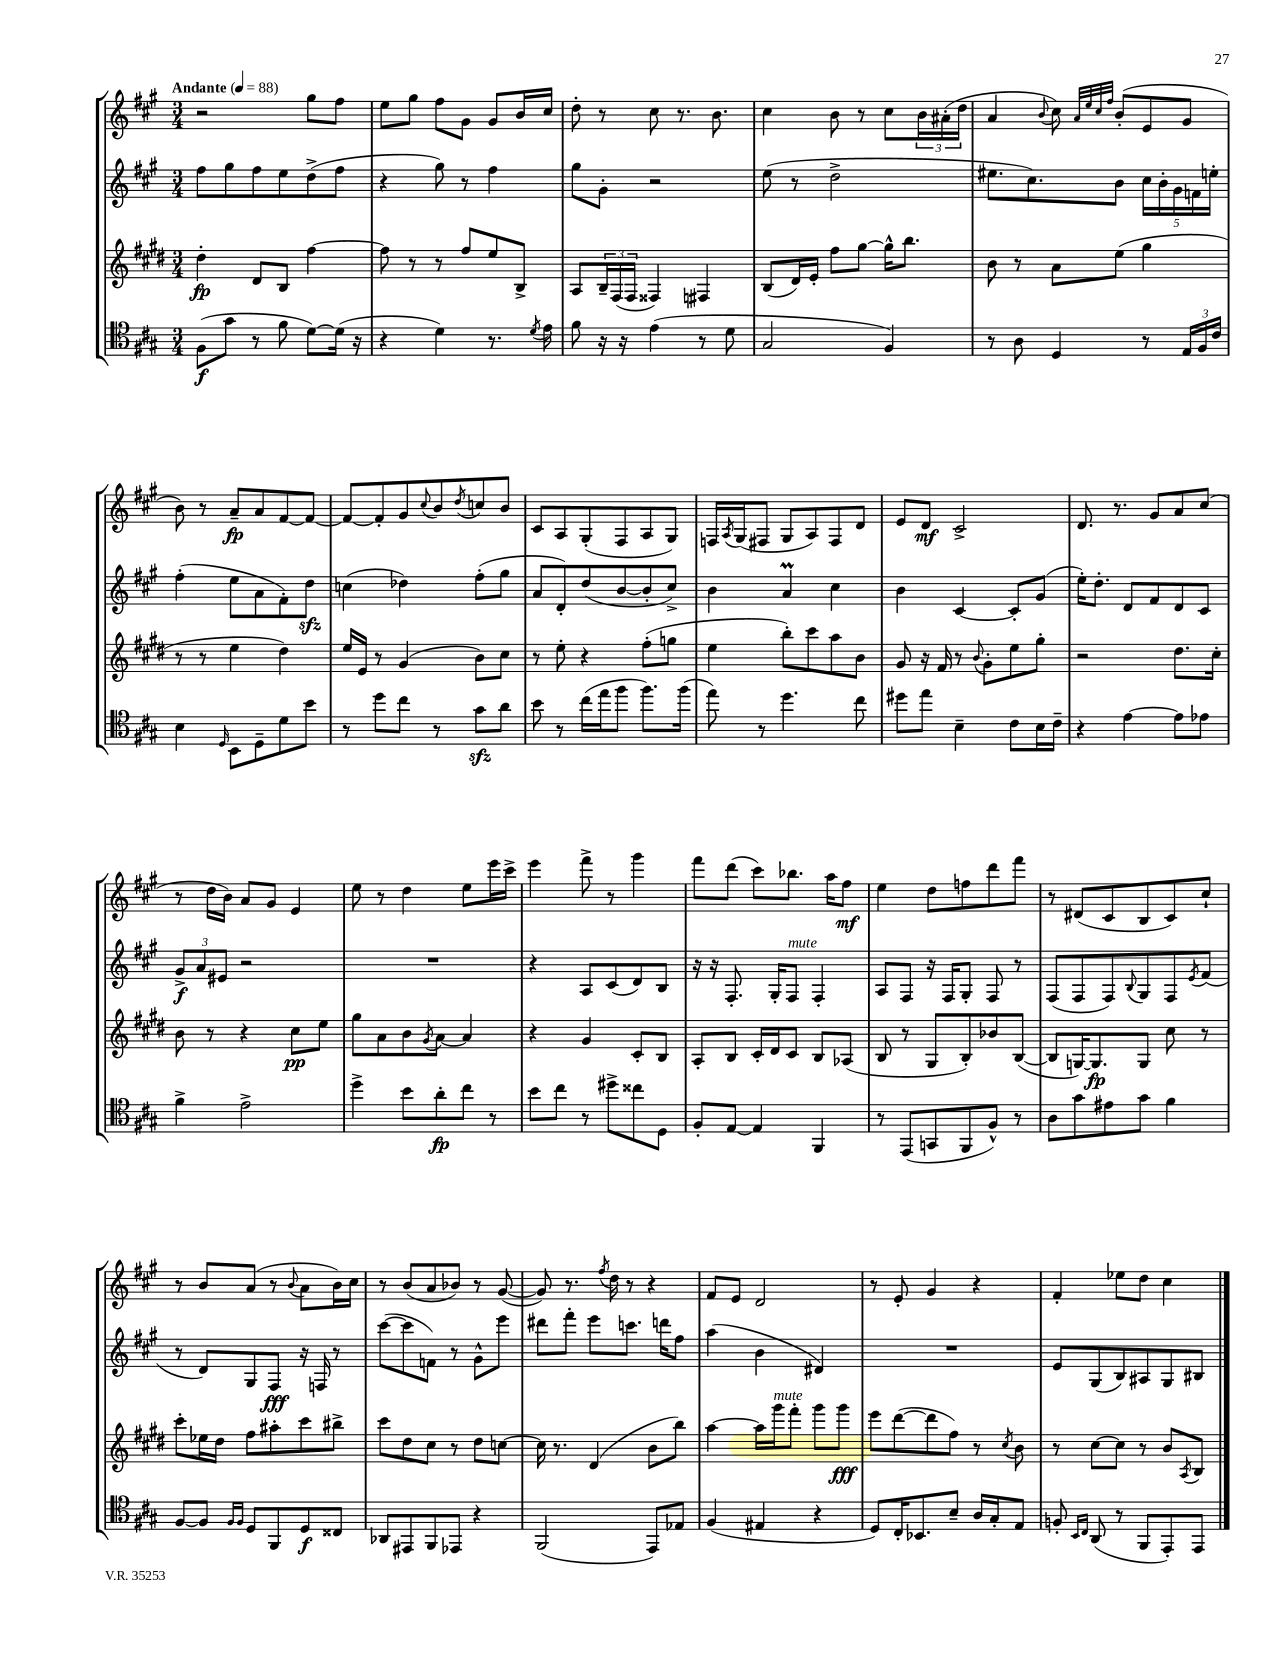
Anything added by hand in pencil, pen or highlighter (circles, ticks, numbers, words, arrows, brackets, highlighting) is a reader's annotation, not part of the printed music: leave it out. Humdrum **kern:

**kern	**kern	**kern	**kern
*staff4	*staff3	*staff2	*staff1
*clefC4	*clefG2	*clefG2	*clefG2
*k[f#c#g#]	*k[f#c#g#d#]	*k[f#c#g#]	*k[f#c#g#]
*M3/4	*M3/4	*M3/4	*M3/4
*MM88	*MM88	*MM88	*MM88
(8F#	4dd#'	8ff#	2r
8g#	.	8gg#	.
8r	8d#	8ff#	.
8f#	8B	8ee	.
[8d)	[4ff#	(8dd^	8gg#
(16d]	.	8ff#	8ff#
16r	.	.	.
=	=	=	=
4r	8ff#]	4r	8ee
.	8r	.	8gg#
4d)	8r	8gg#)	8ff#
.	8ff#	8r	8g#
8.r	8ee	4ff#	8g#
.	8B^	.	16b
8qd	.	.	.
16e	.	.	16cc#
=	=	=	=
8f#	8A	8gg#	8dd'
16r	24B~	8g#'	8r
.	(24F#	.	.
16r	.	.	.
.	24F#	.	.
(4e	4F##)	2r	8cc#
.	.	.	8.r
8r	4F#	.	.
.	.	.	8.b
8d	.	.	.
=	=	=	=
2G#	(8B	(8ee	4cc#
.	16d#)	8r	.
.	16e'	.	.
.	8ff#	2dd^	8b
.	[8gg#	.	8r
4F#)	16gg#^^]	.	8cc#
.	8.bb	.	.
.	.	.	24b
.	.	.	(24a#'
.	.	.	24dd
=	=	=	=
8r	8b	8.ee#	4a
8A	8r	.	.
.	.	8.cc#)	.
.	.	.	8qqb
4D	8a	.	8cc#)
.	.	.	32qqa
.	.	.	32qqee
.	.	.	32qqcc#
.	.	.	32qqff#
.	(8ee	8b	(8b'
8r	4gg#	20cc#	8e
.	.	20b'	.
.	.	20g#	.
24E	.	.	8g#
.	.	20f	.
24F#	.	.	.
.	.	20ee'	.
24c#	.	.	.
=	=	=	=
4B	8r	(4ff#'	8b)
.	8r	.	8r
16qqD	.	.	.
8BB	4ee	8ee	8a~
8D~	.	8a	8a
8d	4dd#)	8f#')	[8f#
8b	.	8dd	8f#_
=	=	=	=
8r	16ee	(4cc	8f#_
.	16e	.	.
8dd	8r	.	8f#']
8cc#	(4g#	4dd-)	8g#
.	.	.	8qqcc#
8r	.	.	8b
.	.	.	8qdd
8g#	8b)	(8ff#'	8cc
8a	8cc#	8gg#	8b
=	=	=	=
8b	8r	8a	8c#
8r	8ee'	8d')	8A
(16cc#	4r	(8dd	(8G#'
16ee	.	.	.
8ff#	.	[8b	8F#
8.ff#)	(8ff#'	8b']	8A
.	8gg	8cc#^)	8G#)
(16ff#	.	.	.
=	=	=	=
8ee)	4ee	4b	16F
.	.	.	8qA
.	.	.	(16G#
8r	.	.	8F#
4.dd	8bb')	4a	8G#
.	8ccc#	.	8A)
.	8aa	4cc#	8F#
8cc#	8b	.	8d
=	=	=	=
8dd#	8g#	4b	8e
8ee	16r	.	8d
.	16f#	.	.
4B~	8r	[4c#	2c#^
.	8qqb	.	.
.	8g#'	.	.
8c#	8ee	8c#']	.
16B	8gg#'	(8g#	.
16c#~	.	.	.
=	=	=	=
4r	2r	16ee')	8.d
.	.	8.dd'	.
.	.	.	8.r
[4e	.	8d	.
.	.	8f#	8g#
8e]	8.dd#	8d	8a
8e-	.	8c#	(8cc#
.	16cc#'	.	.
=	=	=	=
4f#^	8b	12g#^	8r
.	.	12a	.
.	8r	.	16dd
.	.	12e#	.
.	.	.	16b)
2e^	4r	2r	8a
.	.	.	8g#
.	8cc#	.	4e
.	8ee	.	.
=	=	=	=
4dd^	8gg#	2.r	8ee
.	8a	.	8r
8b	8b	.	4dd
.	8qg#	.	.
8a'	[8a	.	.
8cc#	4a]	.	8ee
8r	.	.	16eee
.	.	.	16ccc#^
=	=	=	=
8b	4r	4r	4eee
8cc#	.	.	.
8r	4g#	8A	8fff#^
8dd#^	.	(8c#	8r
8cc##	8c#'	8d)	4ggg#
8D	8B	8B	.
=	=	=	=
8F#'	8A'	16r	8fff#
.	.	16r	.
[8E	8B	8.F#'	(8ddd
4E]	16c#'	.	8ccc#)
.	16d#	16G#'	.
.	8c#	8F#	8.bb-
4FF#	8B	4F#'	.
.	.	.	16aa
.	(8A-	.	8ff#
=	=	=	=
8r	8B	8A	4ee
(8EE	8r	8F#	.
8GG	8G#	16r	8dd
.	.	16F#	.
8FF#	8B')	8G#'	8ff
8F#^^)	8b-	8F#	8ddd
8r	([8B	8r	8fff#
=	=	=	=
8A	8B]	(8F#	8r
8g#	[16G)	8F#	(8d#
.	8.G]	.	.
8e#	.	8F#)	8c#
.	.	8qqB	.
8g#	8G	8G#	8B
4f#	8cc#	8F#	8c#)
.	.	8qe	.
.	8r	(8f#	8cc#`
=	=	=	=
[8F#	8ccc#'	8r	8r
8F#]	16ee-	8d)	8b
.	16dd#	.	.
16qqF#	.	.	.
16qqF#	.	.	.
8D	8ff#	8G#	(8a
8FF#	8aa#'	8F#	8r
.	.	.	8qqb
8D	8ccc#	16r	8a
.	.	16F	.
8C##	8bb#^	8r	16b)
.	.	.	16cc#
=	=	=	=
8AA-	8ccc#	([8ccc#	8r
8EE#	8dd#	8ccc#]	(8b
8FF#	8cc#	8f)	8a
8EE-	8r	8r	8b-)
4r	8dd#	8g#^^	8r
.	[8cc	8eee	([8g#
=	=	=	=
(2FF#	16cc]	8ddd#	8g#])
.	8.r	.	.
.	.	8fff#'	8.r
.	(4d#	8eee	.
.	.	.	8qff#
.	.	.	16dd
.	.	8.ccc	8r
8EE)	8b	.	4r
.	.	16ddd	.
8E-	8bb)	8ff#	.
=	=	=	=
(4F#	[4aa	(4aa	8f#
.	.	.	8e
4E#	16aa]	4b	2d
.	16ggg#	.	.
.	8fff#'	.	.
4r	8ggg#	4d#)	.
.	8ggg#	.	.
=	=	=	=
8D)	8eee	2.r	8r
16C#'	([8ddd#	.	8e'
8.BB-	.	.	.
.	8ddd#]	.	4g#
8B~	8ff#)	.	.
16A	8r	.	4r
16G#'	.	.	.
.	8qcc#	.	.
8E	8b	.	.
=	=	=	=
8F'	8r	8e	4f#'
16qqBB	.	.	.
16qqC#	.	.	.
(8AA	[8cc#	(8G#	.
8r	8cc#]	8B)	8ee-
8FF#	8r	8A#	8dd
8EE')	8b	8G#	4cc#
.	8qA	.	.
8EE	8B	8B#	.
==	==	==	==
*-	*-	*-	*-
